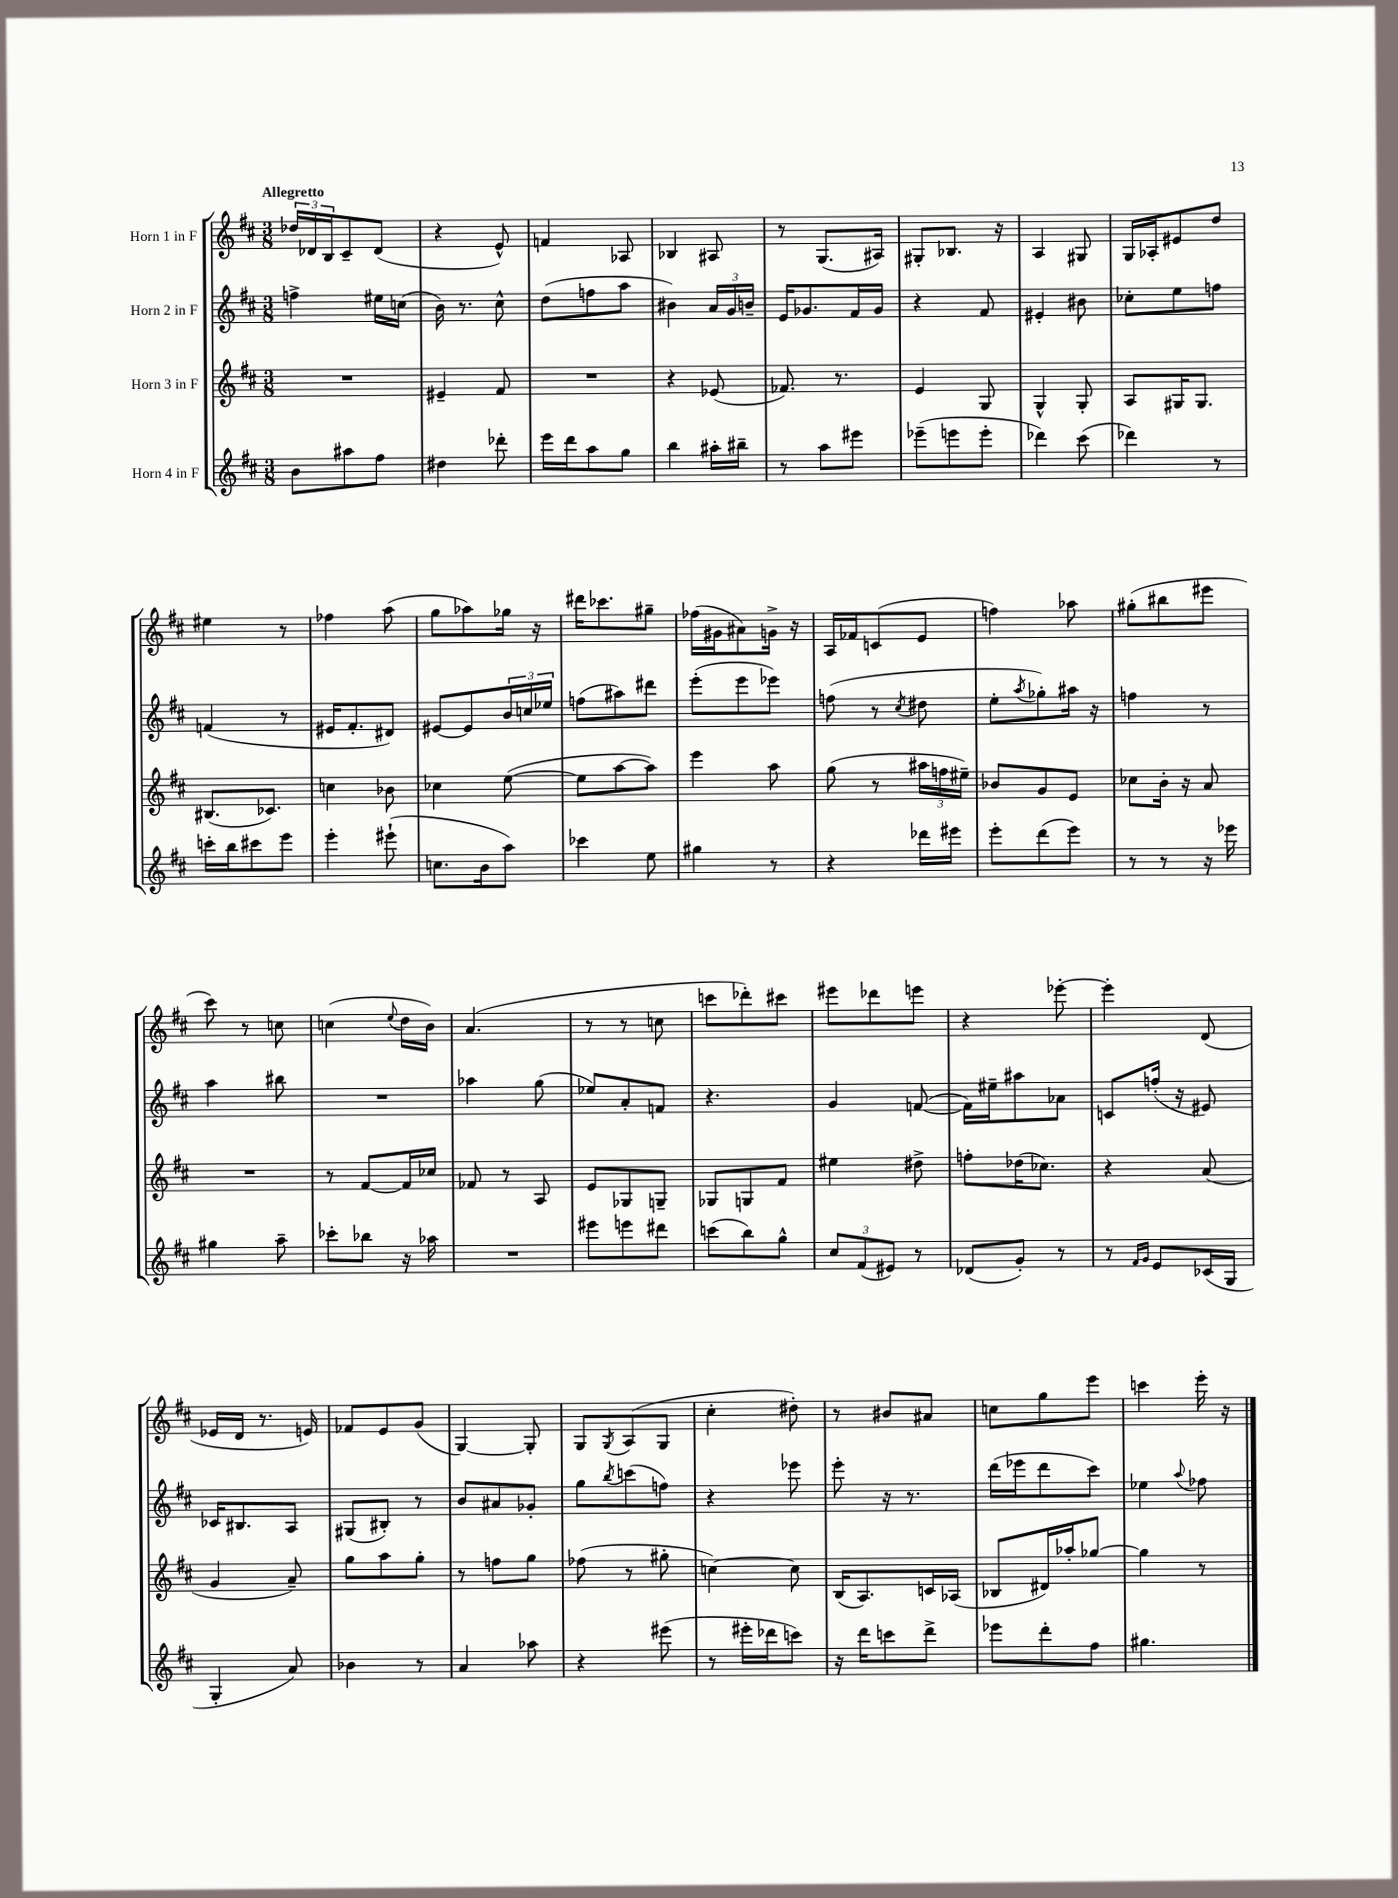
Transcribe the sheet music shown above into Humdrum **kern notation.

**kern	**kern	**kern	**kern
*part4	*part3	*part2	*part1
*staff4	*staff3	*staff2	*staff1
*I"Horn 4 in F	*I"Horn 3 in F	*I"Horn 2 in F	*I"Horn 1 in F
*clefG2	*clefG2	*clefG2	*clefG2
*k[f#c#]	*k[f#c#]	*k[f#c#]	*k[f#c#]
*M3/8	*M3/8	*M3/8	*M3/8
=1	=1	=1	=1
!	!	!	!LO:TX:a:B:t=Allegretto
8b\L	4.r	4ffn^\	24dd-X/LL
.	.	.	24d-X/
.	.	.	24B/J
8aa#X\	.	.	8c#~/
8ff#\J	.	16ee#X\LL	(8d-/J
.	.	(16ccn\JJ	.
=2	=2	=2	=2
4dd#X\	4e#X~/	16b\)	4r
.	.	8.r	.
8ddd-X'\	8f#/	8cc#^^\	8e^^/)
=3	=3	=3	=3
16eee\LL	4.r	(8dd\L	4fn/
16ddd\J	.	.	.
8aa\	.	8ffn\	.
8gg\J	.	8aa\J	8A-X/
=4	=4	=4	=4
4bb\	4r	4b#X\)	4B-X/
16aa#X'\LL	(8e-X/	24a/LL	8A#X/
.	.	24g/	.
16bb#X~\JJ	.	.	.
.	.	24bn~/JJ	.
=5	=5	=5	=5
8r	8.f-X/)	16e/KL	8r
.	.	8.g-X/	.
8aa\L	.	.	(8.G/L
.	8.r	.	.
8eee#X\J	.	16f#/L	.
.	.	16g-/JJ	16A#X/Jk)
=6	=6	=6	=6
(8eee-X~\L	4e/	4r	8G#X'/L
8eeen\	.	.	8.B-X/J
8eee'\J	8G/	8f#/	.
.	.	.	16r
=7	=7	=7	=7
4ddd-X\)	4G^^/	4e#X'/	4A/
(8ccc#\	8G'/	8b#X\	8G#X/
=8	=8	=8	=8
4ddd-X\)	8A/L	8cc-X'\L	16G/LL
.	.	.	16A-X'/J
.	16G#X/K	8ee\	8e#X/
.	8.G#/J	.	.
8r	.	8ffn\J	8dd/J
!!LO:LB:g=z
=9	=9	=9	=9
16cccn'\LL	(8.B#X/L	(4fn/	4ee#X\
16bb\J	.	.	.
8ccc#X\	.	.	.
.	8.c-X/J)	.	.
8eee\J	.	8r	8r
=10	=10	=10	=10
4eee'\	4ccn\	16e#X/KL	4ff-X\
.	.	8.f#'/	.
(8eee#X`\	8b-X\	8d#X/J)	(8aa\
=11	=11	=11	=11
8.ccn\L	4cc-X\	[8e#X/L	8gg\L
.	.	8e#/]	8aa-X\)
16b\k	.	.	.
8aa\J)	([8ee\	24b/L	16gg-X\Jk
.	.	24ccn/	.
.	.	.	16r
.	.	24ee-X/JJ	.
=12	=12	=12	=12
4ccc-X\	8ee\L]	(8ffn\L	16ddd#X\KL
.	.	.	8.ccc-X\
.	[8aa\	8aa#X\)	.
8ee\	8aa\J])	8ddd#X\J	8gg#X~\J
=13	=13	=13	=13
4gg#X\	4eee\	(8eee'\L	(16ff-X\LL
.	.	.	16g#X\J
.	.	8eee\	8a#X\)
8r	8aa\	8eee-X\J)	16gn^\Jk
.	.	.	16r
=14	=14	=14	=14
4r	(8gg\	(8ffn\	16A/LL
.	.	.	16f-X/J
.	8r	8r	(8cn/
.	.	8qcc#/	.
16ddd-X\LL	24aa#X\LL	8dd#X\	8e/J
.	24ffn\	.	.
16eee#X\JJ	.	.	.
.	24ee#X~\JJ)	.	.
=15	=15	=15	=15
8eee'\L	8b-X/L	8ee'\L	4ffn\)
.	.	8qaa/	.
(8ddd\	8g/	8gg-X'\)	.
8eee\J)	8e/J	16aa#X\Jk	8aa-X\
.	.	16r	.
=16	=16	=16	=16
8r	8cc-X\L	4ffn\	(8gg#X'\L
8r	16b'\Jk	.	8bb#X\
.	16r	.	.
16r	8a/	8r	8eee#X\J
16eee-X\	.	.	.
!!LO:LB:g=z
=17	=17	=17	=17
4gg#X\	4.r	4aa\	8ccc#\)
.	.	.	8r
8aa~\	.	8bb#X\	8ccn\
=18	=18	=18	=18
8ccc-X'\L	8r	4.r	(4ccn\
8bb-X\J	[8f#/L	.	.
.	.	.	8qqee/
16r	16f#/L]	.	16dd\LL
16aa-X\	16cc-X/JJ	.	16b\JJ)
=19	=19	=19	=19
4.r	8f-X/	4aa-X\	(4.a/
.	8r	.	.
.	8A/	(8gg\	.
=20	=20	=20	=20
8eee#X\L	8e/L	8ee-X/L)	8r
8eeen\	8G-X/	8a'/	8r
8ddd#X\J	8Gn~/J	8fn/J	8ccn\
=21	=21	=21	=21
(8cccn\L	8G-X/L	4.r	8cccn\L
8bb\)	8Gn/	.	8ddd-X'\)
8gg^^\J	8f#/J	.	8ccc#X\J
=22	=22	=22	=22
12cc#/L	4ee#X\	4g/	8eee#X\L
(12f#/	.	.	.
.	.	.	8ddd-X\
12e#X/J)	.	.	.
8r	8dd#X^\	([8fn/	8eeen\J
=23	=23	=23	=23
(8d-X/L	8ffn'\L	16f\LL])	4r
.	.	16ee#X~\J	.
8g'/J)	(16dd-X\K	8aa#X\	.
.	8.cc-X\J)	.	.
8r	.	8a-X\J	[8eee-X'\
=24	=24	=24	=24
8r	4r	8cn/L	4eee-'\]
16qqf#/LL	.	.	.
16qqg/JJ	.	.	.
8e/L	.	(16ffn'/Jk	.
.	.	16r	.
(16c-X/L	(8a/	8e#X/)	(8d/
16G/JJ	.	.	.
!!LO:LB:g=z
=25	=25	=25	=25
4G'/	4g/	16c-X/KL	16e-X/LL
.	.	8.B#X/	16d/JJ
.	.	.	8.r
8a/)	8a~/)	8A/J	.
.	.	.	16en/)
=26	=26	=26	=26
4b-X\	8gg\L	(8G#X/L	8f-X/L
.	8aa\	8B#X'/J)	8e/
8r	8gg'\J	8r	(8g/J
=27	=27	=27	=27
4a/	8r	8b/L	[4G/)
.	8ffn\L	8a#X/	.
8aa-X\	8gg\J	8g-X'/J	8G'/]
=28	=28	=28	=28
4r	(8ff-X\	8gg\L	8G/L
.	.	8qbb/	8qG/
.	8r	(8cccn\	(8A/
(8eee#X\	8gg#X'\	8ffn\J)	8G/J
=29	=29	=29	=29
8r	[4ccn\)	4r	4cc#'\
16eee#X'\LL	.	.	.
16ddd-X\J	.	.	.
8cccn\J)	8cc\]	8eee-X\	8dd#X'\)
=30	=30	=30	=30
16r	(16B/KL	8eee'\	8r
16ddd\KL	8.A/)	.	.
8cccn\	.	16r	8b#X/L
.	.	8.r	.
8ddd^\J	16cn/L	.	8a#X/J
.	(16A-X/JJ	.	.
=31	=31	=31	=31
8eee-X\L	8B-X/L	(16ddd\LL	8ccn\L
.	.	16eee-X\J	.
8ddd'\	16d#X/L)	8ddd\	8gg\
.	16aa-X'/J	.	.
8ff#\J	[8gg-X/J	8ccc#\J)	8eee\J
=32	=32	=32	=32
4.gg#X\	4gg-\]	4ee-X\	4cccn\
.	.	8qqaa/	.
.	8r	8ff-X\	16eee'\
.	.	.	16r
==	==	==	==
*-	*-	*-	*-
